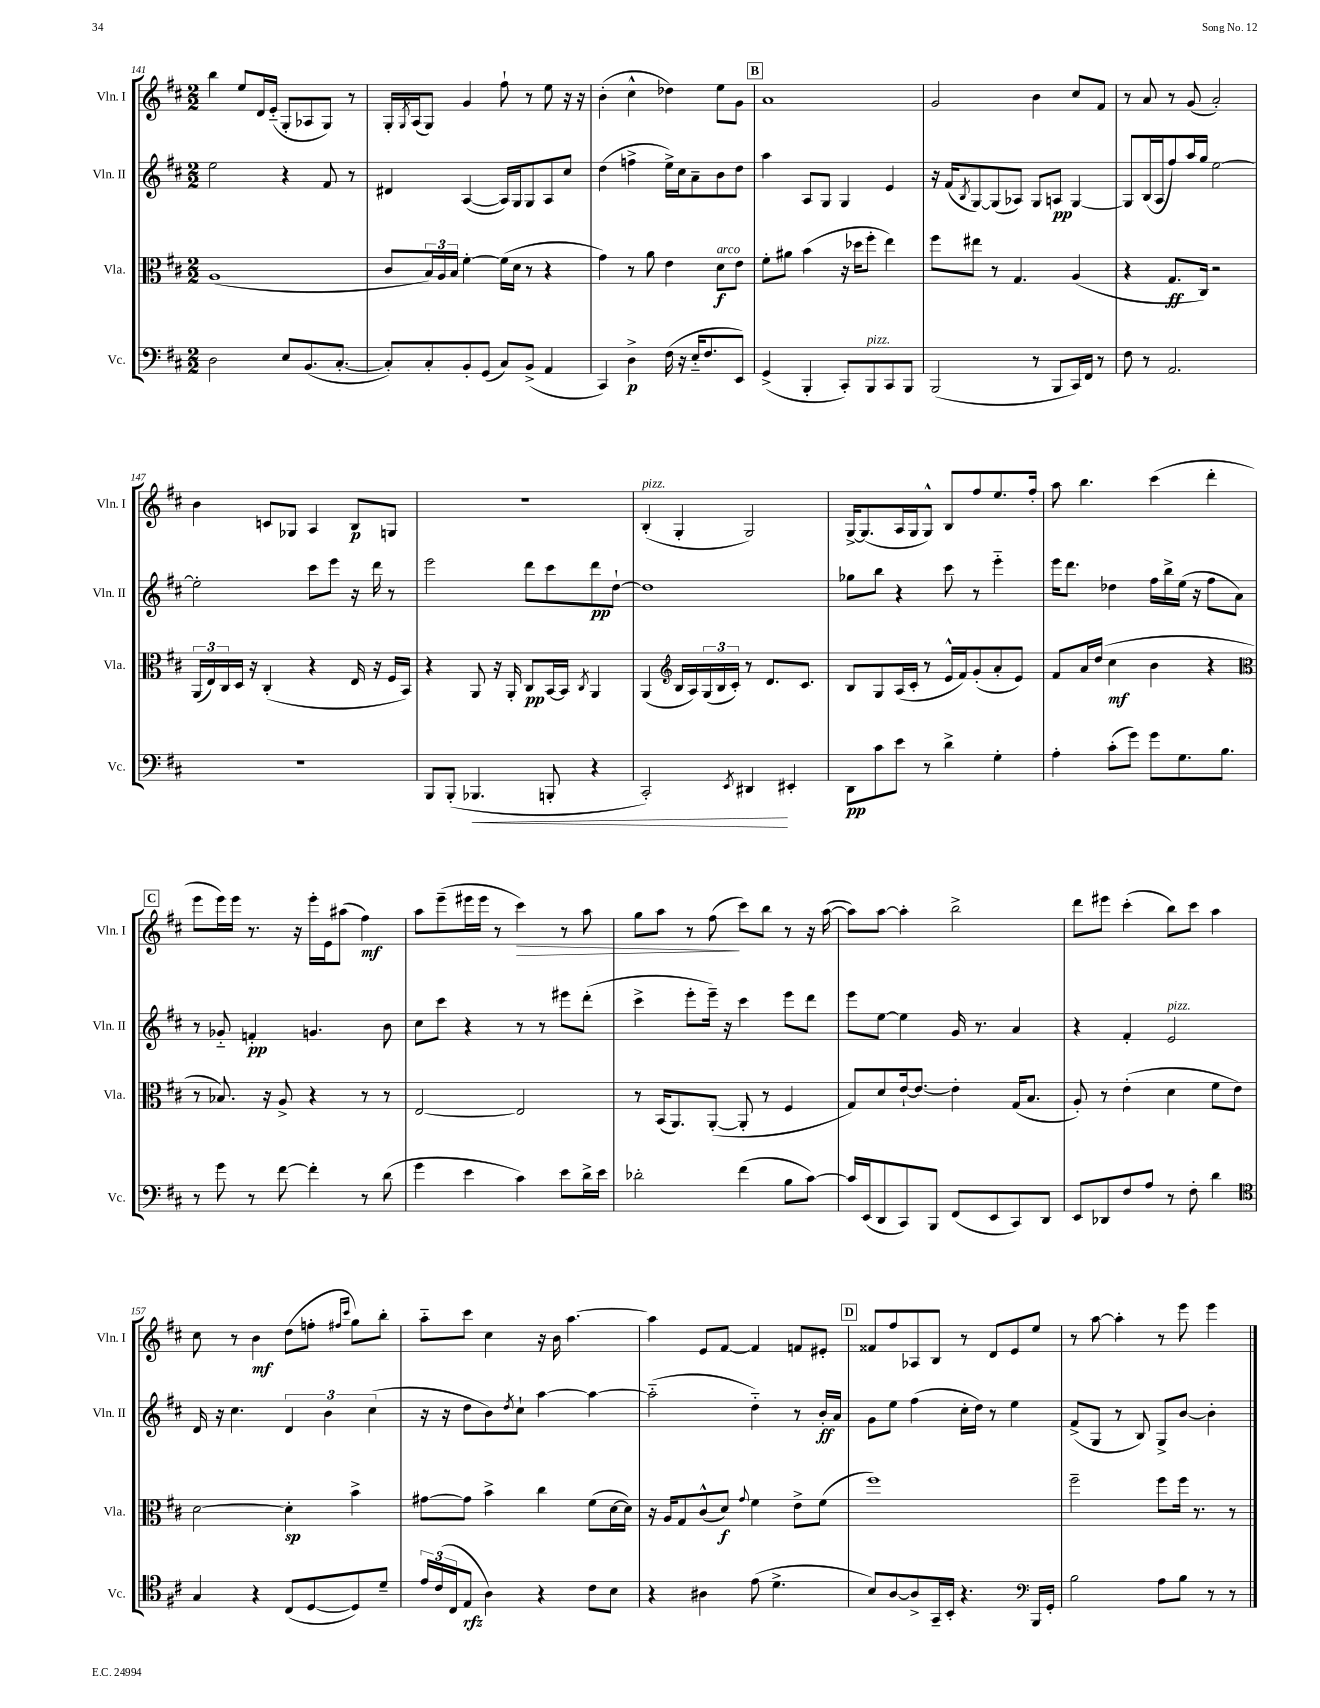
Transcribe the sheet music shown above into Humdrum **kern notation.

**kern	**kern	**kern	**kern
*staff4	*staff3	*staff2	*staff1
*clefF4	*clefC3	*clefG2	*clefG2
*k[f#c#]	*k[f#c#]	*k[f#c#]	*k[f#c#]
*M2/2	*M2/2	*M2/2	*M2/2
2D	(1A	2ee	4bb
.	.	.	8ee
.	.	.	16d
.	.	.	(16e'~
8E	.	4r	8G'
(8.BB	.	.	8A-
.	.	8f#	8G)
[8.C#'	.	.	.
.	.	8r	8r
=	=	=	=
8C#'])	8c#	4d#	16G'
.	.	.	8qG
.	.	.	(16A
8C#'	24B)	.	8G)
.	24A	.	.
.	24B	.	.
8BB'	[4f#'	([4A	4g
(8GG	.	.	.
8C#)	(16f#]	16A])	8ff#`
.	16d	16G	.
(8BB^	8r	8G	8r
4AA	4r	8A	8ee
.	.	8cc#	16r
.	.	.	16r
=	=	=	=
4CC#)	4g)	(4dd	(4b'
4D^	8r	4ff^	4cc#^^
.	8a	.	.
(16F#	4e	16ee^)	4dd-)
16r	.	16cc#	.
16E'~	.	8a~	.
8.F#	.	.	.
.	8d	8b	8ee
8EE)	8e	8dd	8g
=	=	=	=
(4GG^	8f#'	4aa	1a
.	8a#	.	.
4BBB'	(4b	8A	.
.	.	8G	.
8CC#')	16r	4G	.
.	16dd-	.	.
8BBB	8ff#'	.	.
8CC#	4ee)	4e	.
8BBB	.	.	.
=	=	=	=
(2BBB	8ff#	16r	2g
.	.	(16f#	.
.	.	8qB	.
.	8ee#	[8G)	.
.	8r	(8G]	.
.	4.G	8A-)	.
8r	.	8G	4b
8BBB	.	8A	.
16CC#)	(4A	[4G	8cc#
16FF#	.	.	.
8r	.	.	8f#
=	=	=	=
8F#	4r	8G]	8r
8r	.	(16B	8a
.	.	16A	.
2.AA	8.G	8ff#)	8r
.	.	16aa	(8g
.	16C#)	16gg	.
.	2r	[2ee	2a')
=	=	=	=
1r	(24AA	2ee']	4b
.	24E)	.	.
.	24C#	.	.
.	16D	.	.
.	16r	.	.
.	(4C#'	.	8c
.	.	.	8G-
.	4r	8ccc#	4A
.	.	8eee	.
.	16E	16r	8B
.	16r	16ddd	.
.	16F#	8r	8G
.	16BB)	.	.
=	=	=	=
8BBB	4r	2eee	1r
(8BBB'	.	.	.
4.BBB-	8AA	.	.
.	16r	.	.
.	16AA'	.	.
.	8C#	8ddd	.
8BBB'	[16BB	8ccc#	.
.	16BB]	.	.
.	8qC#	.	.
4r	4AA	8ddd	.
.	.	[8dd`	.
=	=	=	=
2CC#')	(4AA	1dd]	(4B'
*	*clefG2	*	*
.	16B	.	4G'
.	16A)	.	.
.	(24G	.	.
.	24B	.	.
.	24c#')	.	.
8qEE	.	.	.
4DD#	8r	.	2G)
.	8.d	.	.
4EE#'	.	.	.
.	8.c#	.	.
=	=	=	=
8DD	8B	8gg-	[16G^
.	.	.	(8.G]
8c#	8G	8bb	.
8e	(16A	4r	16A
.	16c#'	.	16G
8r	8r	.	8G^^)
4d^	16e^^	8ccc#	8B
.	16f#)	.	.
.	(8g'	8r	8ff#
4G'	8a'	4eee'~	8.ee
.	8e)	.	.
.	.	.	16ff#'
=	=	=	=
4A'	8f#	16eee	8aa
.	.	8.ddd	.
.	16a	.	4.bb
.	(16dd	.	.
(8c#'	4cc#	4dd-	.
8g)	.	.	.
8g	4b	16ff#	(4ccc#
.	.	16bb^	.
8.G	.	(16ee	.
.	.	16r	.
.	4r	8ff#	4ddd'
8.B	.	.	.
.	.	8a)	.
=	=	=	=
*	*clefC3	*	*
8r	8r	8r	8eee
8g	8.B-)	8g-'~	16eee)
.	.	.	16eee
8r	.	4f'	8.r
.	16r	.	.
[8f#	8A^	.	.
.	.	.	16r
4f#']	4r	4.g	16eee'
.	.	.	16e
.	.	.	(8aa#
8r	8r	.	4ff#)
(8d	8r	8b	.
=	=	=	=
4g	[2E	8cc#	8aa
.	.	8ccc#	(8eee~
4e	.	4r	16eee#
.	.	.	16eee#
.	.	.	8r
4c#)	2E]	8r	4ccc#)
.	.	8r	.
8e	.	8eee#	8r
16d^	.	(8ddd'	8aa
16e	.	.	.
=	=	=	=
2d-'	8r	4ccc#^	8gg
.	(16BB	.	8aa
.	8.AA)	.	.
.	.	8eee'	8r
.	([8AA'	16eee~)	(8ff#
.	.	16r	.
(4f#	8AA']	4ccc#	8ccc#)
.	8r	.	8bb
8B	4F#	8eee	8r
[8c#)	.	8ddd	16r
.	.	.	([16aa
=	=	=	=
16c#]	8G)	8eee	8aa])
(16EE	.	.	.
8DD	8d	[8ee	[8aa
8CC#)	[16e`	4ee]	4aa']
.	8.e_	.	.
8BBB	.	.	.
(8FF#	4e']	16g	2bb^
.	.	8.r	.
8EE	.	.	.
8CC#)	(16G	4a	.
.	8.B	.	.
8DD	.	.	.
=	=	=	=
8EE	8A')	4r	8ddd
8DD-	8r	.	8eee#
8F#	(4e'	4f#'	(4ccc#'
8A	.	.	.
8r	4d	2e	8bb)
8F#'	.	.	8ccc#
4d	8f#	.	4aa
.	8e)	.	.
=	=	=	=
*clefC4	*	*	*
4G	[2d	16d	8cc#
.	.	16r	.
.	.	4.cc#	8r
4r	.	.	4b
(8C#	4d']	6d	(8dd
[8D	.	.	8ff'
.	.	6b	.
.	.	.	16qqff#
.	.	.	16qqccc#
8D])	4b^	.	8gg)
.	.	(6cc#	.
8d~	.	.	8bb'
=	=	=	=
24e	[8g#	16r	8aa'~
(24c#	.	.	.
.	.	16r	.
24C#	.	.	.
8E	8g#]	8dd	8ccc#
4A)	4b^	8b)	4cc#
.	.	8qdd	.
.	.	8cc#`	.
4r	4cc#	[4aa	16r
.	.	.	16b
.	.	.	[4.aa
8c#	(8f#	4aa_	.
8B	[16d	.	.
.	16d])	.	.
=	=	=	=
4r	16r	(2aa'~]	4aa]
.	16A	.	.
.	8G	.	.
4A#	(8c#^^	.	8e
.	8d)	.	[8f#
.	8qqg	.	.
(8e	4f#	4dd'~)	4f#]
4.d^	.	.	.
.	8e^	8r	8f
.	(8f#	16b'	8e#'
.	.	16a	.
=	=	=	=
8B)	1ff#)	8g	8f##
[8A	.	8ee	8ff#
8A^]	.	(4ff#	8A-
16GG~	.	.	8B
16BB'	.	.	.
4.r	.	16cc#'	8r
.	.	16dd)	.
.	.	8r	8d
.	.	4ee	8e
*clefF4	*	*	*
16BBB	.	.	8ee
16GG'	.	.	.
=	=	=	=
2B	2ff#~	(8f#^	8r
.	.	8G	[8aa
.	.	8r	4aa']
.	.	8B)	.
8A	8ff#	8G^	8r
8B	16ff#	[8b	8eee
.	8.r	.	.
8r	.	4b']	4eee
8r	8r	.	.
==	==	==	==
*-	*-	*-	*-
